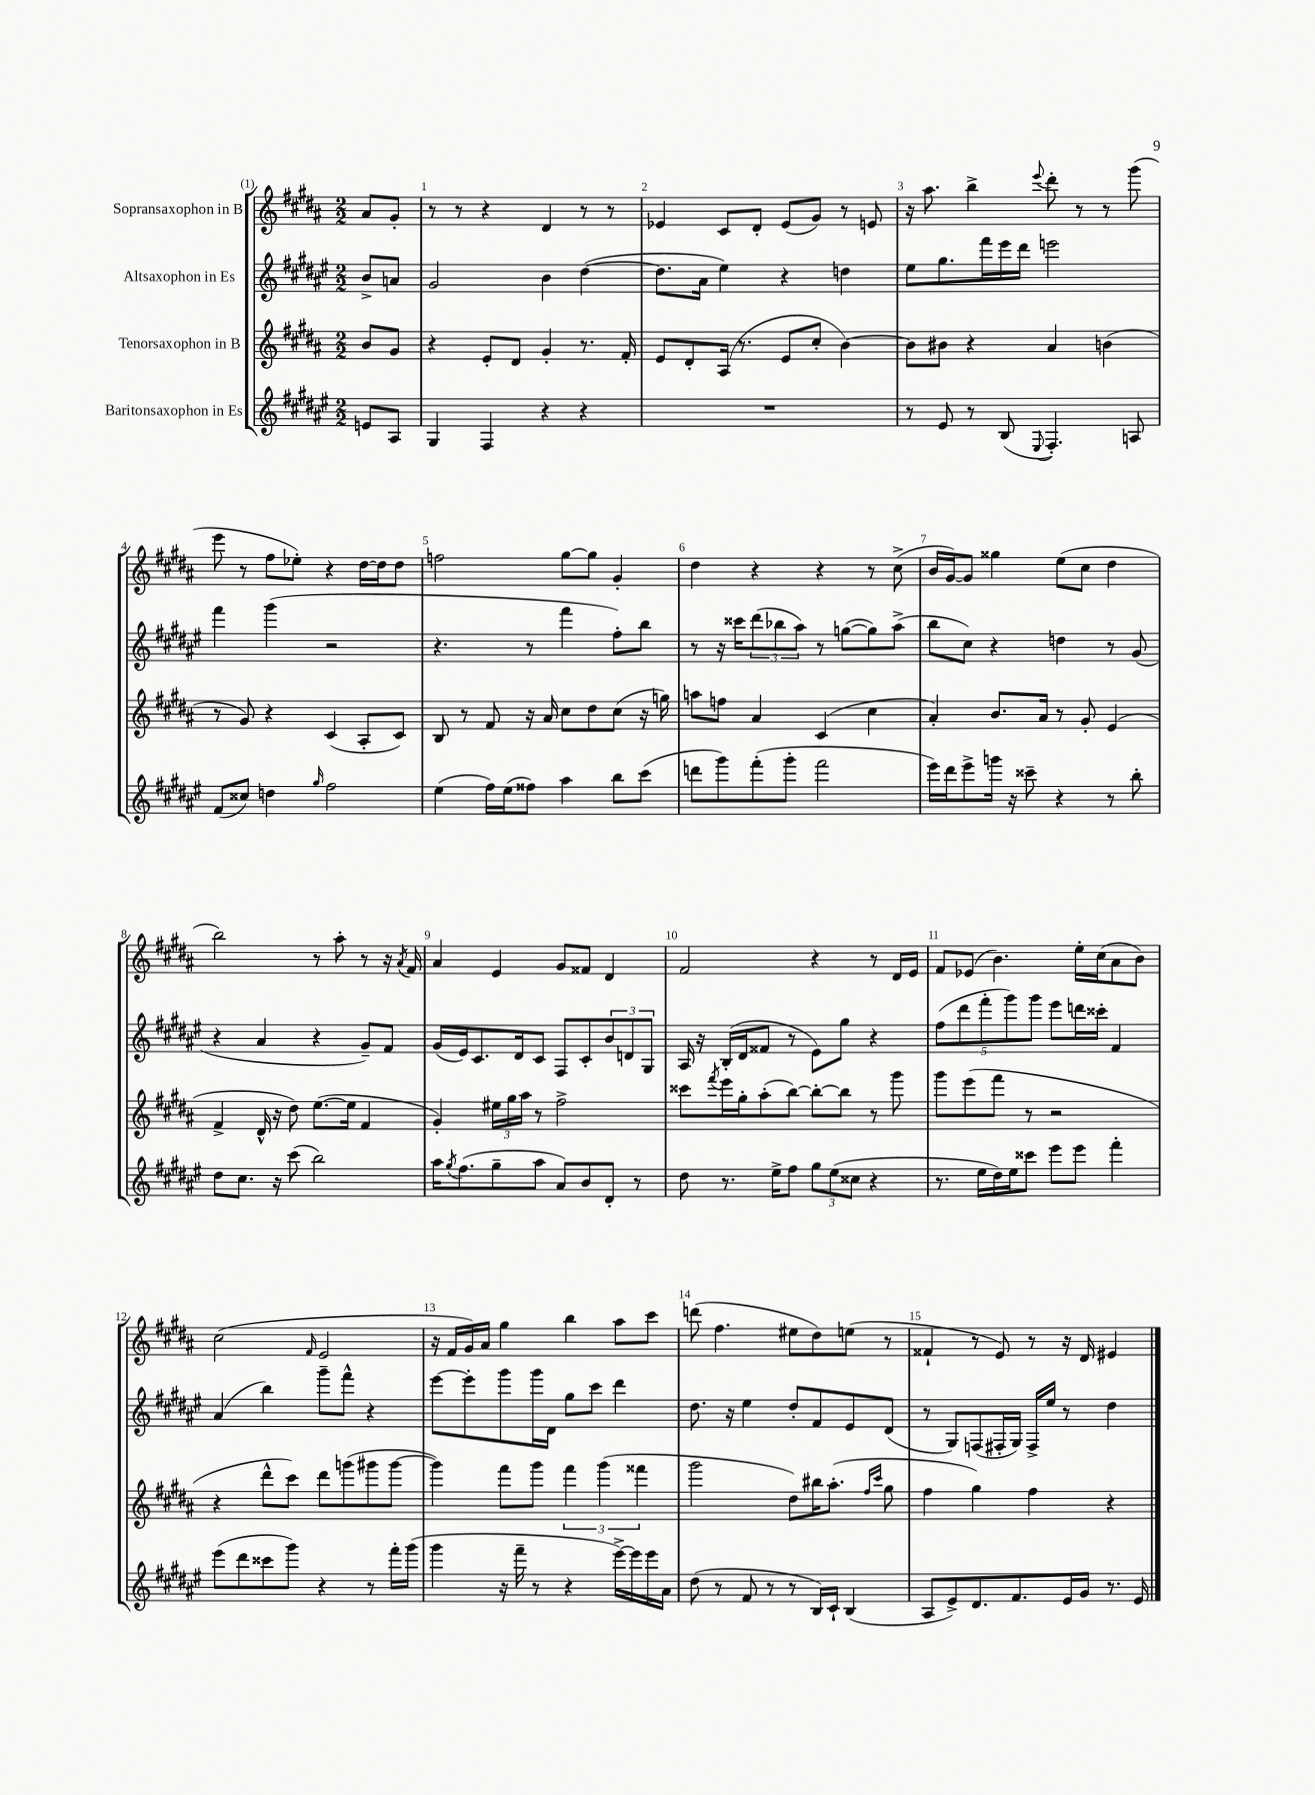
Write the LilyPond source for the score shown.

<<
\new StaffGroup <<
\new Staff = "s0" \with { instrumentName = "Sopransaxophon in B" } {
    \clef treble \key b \major \numericTimeSignature \time 2/2 \partial 4
    ais'8 gis'8-. |
    r8 r8 r4 dis'4 r8 r8 |
    ees'4 cis'8 dis'8-. ees'8( gis'8) r8 e'8 |
    r16 ais''8. b''4-> \appoggiatura { e'''8 } dis'''8-. r8 r8 gis'''8( |
    e'''8 r8 fis''8 ees''8-.) r4 dis''16~ dis''16 dis''8 |
    f''2 gis''8~ gis''8 gis'4-. |
    dis''4 r4 r4 r8 cis''8->( |
    b'16 gis'16~) gis'8 gisis''4 e''8( cis''8 dis''4 |
    b''2) r8 ais''8-. r8 r16 \acciaccatura { ais'8 } fis'16 |
    ais'4 e'4 gis'8 fisis'8 dis'4 |
    fis'2 r4 r8 dis'16 e'16 |
    fis'8 ees'8( b'4.) e''16-. cis''16( ais'8 b'8) |
    cis''2( \grace { fis'16 } e'2 |
    r16 fis'16 gis'16) ais'16 gis''4 b''4 ais''8 cis'''8 |
    d'''8( fis''4. eis''8 dis''8) e''8( r8 |
    fisis'4-! r8 e'8) r8 r16 dis'16 eis'4 \bar "|." |
}
\new Staff = "s1" \with { instrumentName = "Altsaxophon in Es" } {
    \clef treble \key fis \major \numericTimeSignature \time 2/2 \partial 4
    b'8-> a'8 |
    gis'2 b'4 dis''4~( |
    dis''8. ais'16 eis''4) r4 d''4 |
    eis''8 gis''8. fis'''16 eis'''16 dis'''16 e'''2 |
    fis'''4 gis'''4( r2 |
    r4. r8 fis'''4 fis''8-.) b''8 |
    r8 r16 cisis'''16 \tuplet 3/2 { dis'''8( bes''8 ais''8) } r8 g''8~( g''8) ais''8->( |
    b''8 cis''8) r4 d''4 r8 gis'8( |
    r4 ais'4 r4 gis'8--) fis'8 |
    gis'16( eis'16) cis'8. dis'16 cis'8 fis8 cis'8-. \tuplet 3/2 { b'8 d'8 gis8 } |
    ais16 r16 b16-.( dis'16 fisis'8 r8 eis'8) gis''8 r4 |
    \tuplet 5/4 { fis''8( dis'''8 fis'''8-. gis'''8) gis'''8 } eis'''8 d'''16 cisis'''16-. fis'4 |
    ais'4( b''4) gis'''8-- fis'''8-^ r4 |
    eis'''8~ eis'''8-. gis'''8 gis'''16 dis'16 gis''8 cis'''8 dis'''4 |
    dis''8. r16 eis''4 dis''8-. fis'8 eis'8 dis'8( |
    r8 gis8) f8( fis16-. gis16) fis16-> eis''16 r8 dis''4 \bar "|." |
}
\new Staff = "s2" \with { instrumentName = "Tenorsaxophon in B" } {
    \clef treble \key b \major \numericTimeSignature \time 2/2 \partial 4
    b'8 gis'8 |
    r4 e'8-. dis'8 gis'4-. r8. fis'16-. |
    e'8 dis'8-. ais16( r8. e'8 cis''8-. b'4~) |
    b'8 bis'8 r4 ais'4 b'4( |
    r8 gis'8) r4 cis'4( ais8-. cis'8) |
    b8 r8 fis'8 r16 ais'16 cis''8 dis''8 cis''8( r16 g''16) |
    a''8 f''8 ais'4 cis'4( cis''4 |
    ais'4-.) b'8. ais'16 r8 gis'8-. e'4( |
    fis'4-> dis'16-^ r16 dis''8) e''8.~( e''16 fis'4 |
    gis'4-.) \tuplet 3/2 { eis''16 gis''16 ais''16 } r8 fis''2-> |
    cisis'''8 \acciaccatura { fis'''8 } e'''16 gis''16-. ais''8-.( b''8~) b''8~-. b''8 r8 gis'''8 |
    gis'''8 e'''8( fis'''8 r8 r2 |
    r4 dis'''8-^ cis'''8) dis'''8 g'''8( gis'''8 gis'''8~ |
    gis'''4) fis'''8 gis'''8 \tuplet 3/2 { fis'''4 gis'''4( fisis'''4 } |
    gis'''2 dis''8) bis''16 ais''8.-.( \grace { fis''16 cis'''16 } gis''8 |
    fis''4 gis''4) fis''4 r4 \bar "|." |
}
\new Staff = "s3" \with { instrumentName = "Baritonsaxophon in Es" } {
    \clef treble \key fis \major \numericTimeSignature \time 2/2 \partial 4
    e'8 ais8 |
    gis4 fis4 r4 r4 |
    R1 |
    r8 eis'8 r8 b8( \appoggiatura { eis8 } fis4.-.) a8 |
    fis'8( cisis''8) d''4 \grace { gis''16 } fis''2 |
    eis''4( fis''16) eis''16( fisis''8) ais''4 b''8 cis'''8( |
    d'''8 gis'''8) fis'''8-.( gis'''8-. fis'''2 |
    eis'''16) dis'''16 eis'''8-> g'''16 r16 cisis'''8-- r4 r8 b''8-. |
    dis''8 cis''8. r16 cis'''8( b''2) |
    ais''16 \acciaccatura { gis''8 } fis''8.( gis''8-- ais''8 ais'8) b'8 dis'8-. r8 |
    dis''8 r8. eis''16-> fis''8 \tuplet 3/2 { gis''8 eis''8( cisis''8 } r4 |
    r8. eis''16 dis''16) eis''16 cisis'''8 eis'''8 eis'''8 fis'''4-. |
    eis'''8( dis'''8 cisis'''8 gis'''8) r4 r8 fis'''16-. gis'''16( |
    gis'''4 r16 fis'''16-- r8 r4 eis'''16~->) eis'''16 eis'''16 ais'16 |
    dis''8( r8 fis'8 r8 r8 b16) cis'16-! b4( |
    ais8 eis'8->) dis'8. fis'8. eis'16 gis'16 r8. eis'16 \bar "|." |
}
>>
>>
\layout { \context { \Score \override BarNumber.break-visibility = ##(#f #t #t) barNumberVisibility = #all-bar-numbers-visible } }
